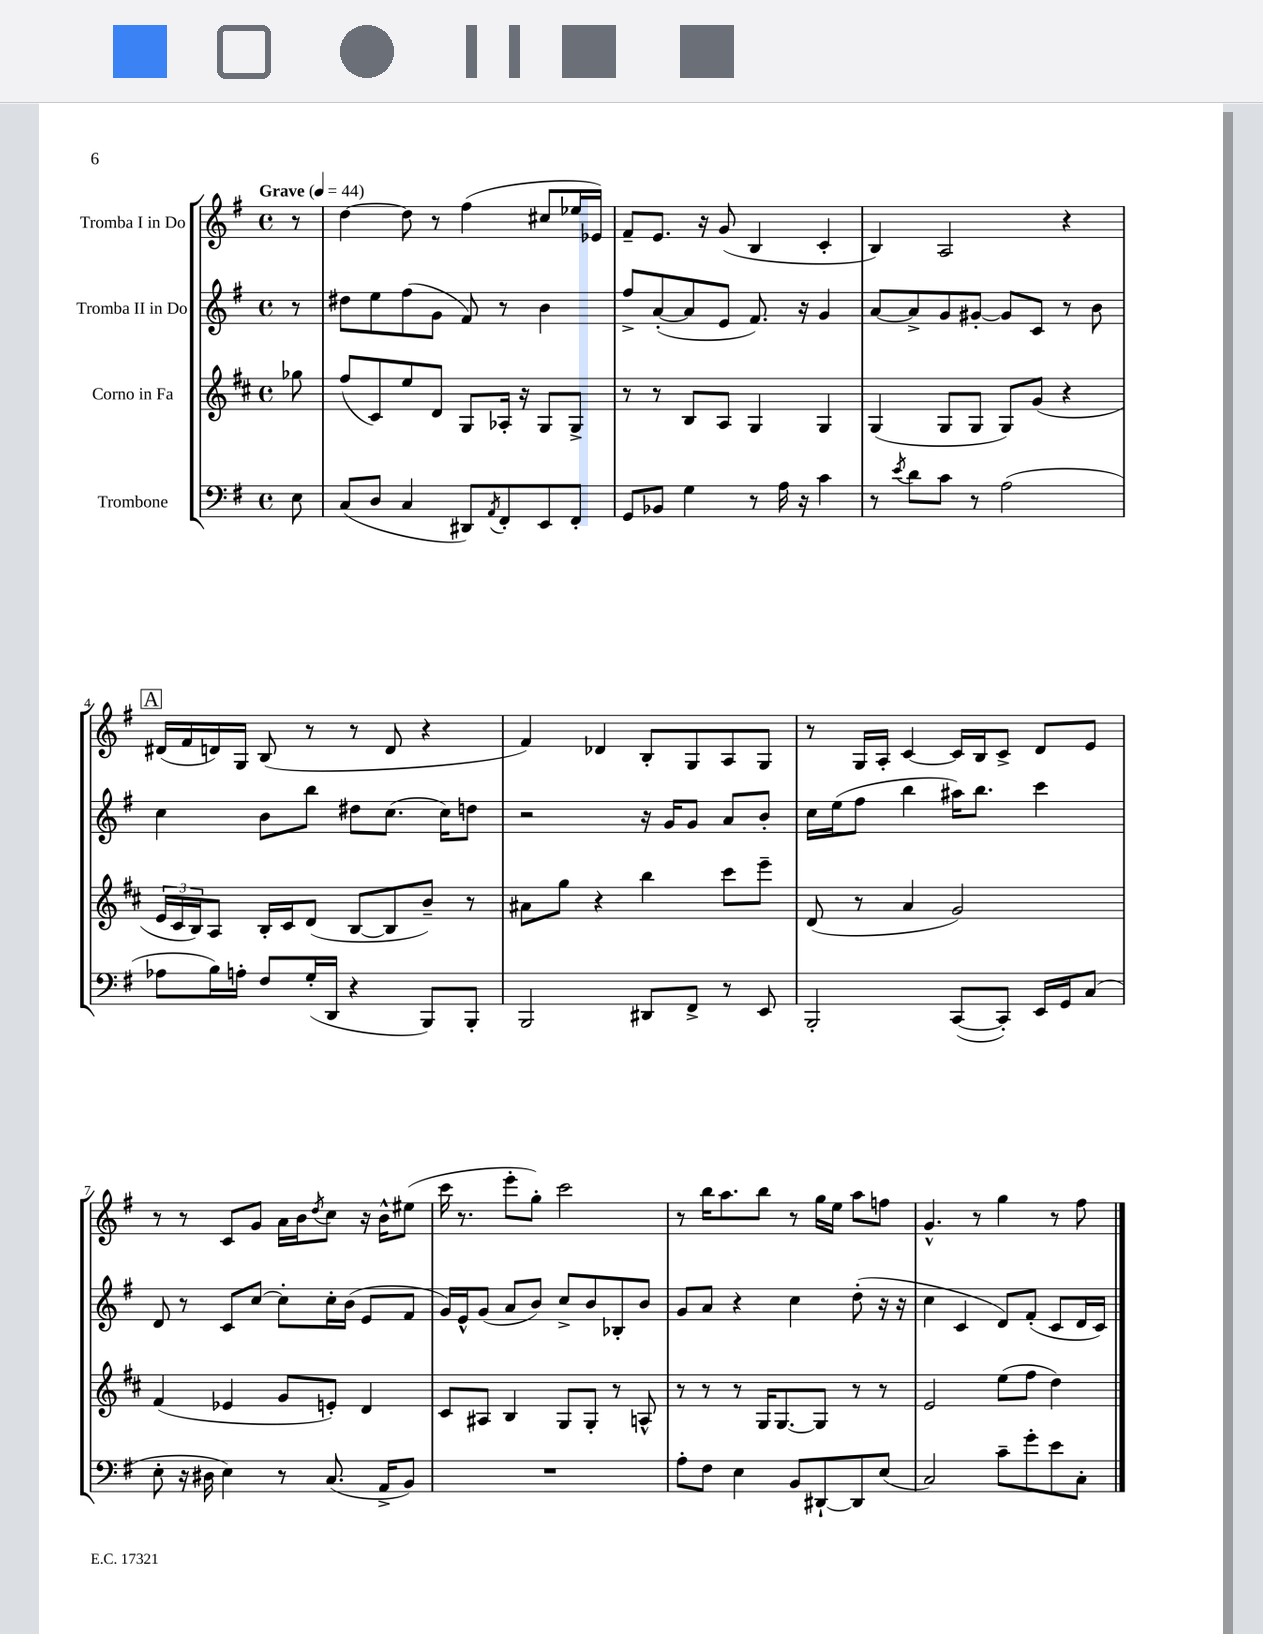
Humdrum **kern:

**kern	**kern	**kern	**kern
*staff4	*staff3	*staff2	*staff1
*clefF4	*clefG2	*clefG2	*clefG2
*k[f#]	*k[f#c#]	*k[f#]	*k[f#]
*M4/4	*M4/4	*M4/4	*M4/4
*met(c)	*met(c)	*met(c)	*met(c)
*MM44	*MM44	*MM44	*MM44
8E	8gg-	8r	8r
=	=	=	=
(8C	(8ff#	8dd#	[4dd
8D	8c#)	8ee	.
4C	8ee	(8ff#	8dd]
.	8d	8g	8r
8DD#)	8G	8f#)	(4ff#
8qAA	.	.	.
8FF#'	16A-'	8r	.
.	16r	.	.
8EE	8G	4b	8cc#
8FF#'	8G^	.	16ee-
.	.	.	16e-)
=	=	=	=
8GG	8r	8ff#^	8f#~
8BB-	8r	([8a'	8.e
4G	8B	8a]	.
.	.	.	16r
.	8A	8e	(8g
8r	4G	8.f#)	4B
16A	.	.	.
16r	.	16r	.
4c	4G	4g	4c'
=	=	=	=
8r	(4G	[8a	4B)
8qe	.	.	.
8d	.	8a^]	.
8c	8G	8g	2A
8r	8G	[8g#'	.
(2A	8G)	8g#]	.
.	(8g	8c	.
.	4r	8r	4r
.	.	8b	.
=	=	=	=
8A-	24e	4cc	(16d#
.	24c#	.	.
.	.	.	16f#
.	24B)	.	.
16B)	8A	.	16d)
16A'	.	.	16G
8F#	16B'	8b	(8B
.	16c#	.	.
(16G'	(8d	8bb	8r
16DD	.	.	.
4r	[8B	8dd#	8r
.	8B]	(8.cc	8d
8BBB)	8b~)	.	4r
.	.	16cc)	.
8BBB'	8r	8dd	.
=	=	=	=
2BBB	8a#	2r	4f#)
.	8gg	.	.
.	4r	.	4d-
8DD#	4bb	16r	8B'
.	.	16g	.
8FF#^	.	8g	8G
8r	8ccc#	8a	8A
8EE	8eee~	8b'	8G
=	=	=	=
2BBB'	(8d	16cc	8r
.	.	(16ee	.
.	8r	8ff#	16G
.	.	.	16A'
.	4a	4bb	[4c
([8CC	2g)	16aa#)	16c]
.	.	8.bb	16B
8CC'])	.	.	8c^
16EE	.	4ccc	8d
16GG	.	.	.
(8C	.	.	8e
=	=	=	=
8E'	(4f#	8d	8r
16r	.	8r	8r
16D#	.	.	.
4E)	4e-	8c	8c
.	.	[8cc	8g
8r	8g	8cc']	16a
.	.	.	16b
.	.	.	8qdd
(8.C	8e')	16cc'	8cc
.	.	(16b	.
.	4d	8e	16r
16AA^	.	.	16b^^
8BB)	.	8f#	(8ee#
=	=	=	=
1r	8c#	16g)	16ccc
.	.	16e^^	8.r
.	8A#	(8g	.
.	4B	8a	8eee'
.	.	8b)	8gg')
.	8G	8cc^	2ccc
.	8G'	8b	.
.	8r	8B-'	.
.	8A^^	8b	.
=	=	=	=
8A'	8r	8g	8r
8F#	8r	8a	16bb
.	.	.	8.aa
4E	8r	4r	.
.	16G	.	8bb
.	[8.G	.	.
8BB	.	4cc	8r
[8DD#`	8G]	.	16gg
.	.	.	16ee
8DD#]	8r	(8dd'	8aa
(8E	8r	16r	8ff
.	.	16r	.
=	=	=	=
2C)	2e	4cc	4.g^^
.	.	4c	.
.	.	.	8r
8c~	(8ee	8d)	4gg
8g'	8ff#	(8f#'	.
8e	4dd)	8c	8r
8C'	.	16d	8ff#
.	.	16c)	.
==	==	==	==
*-	*-	*-	*-
